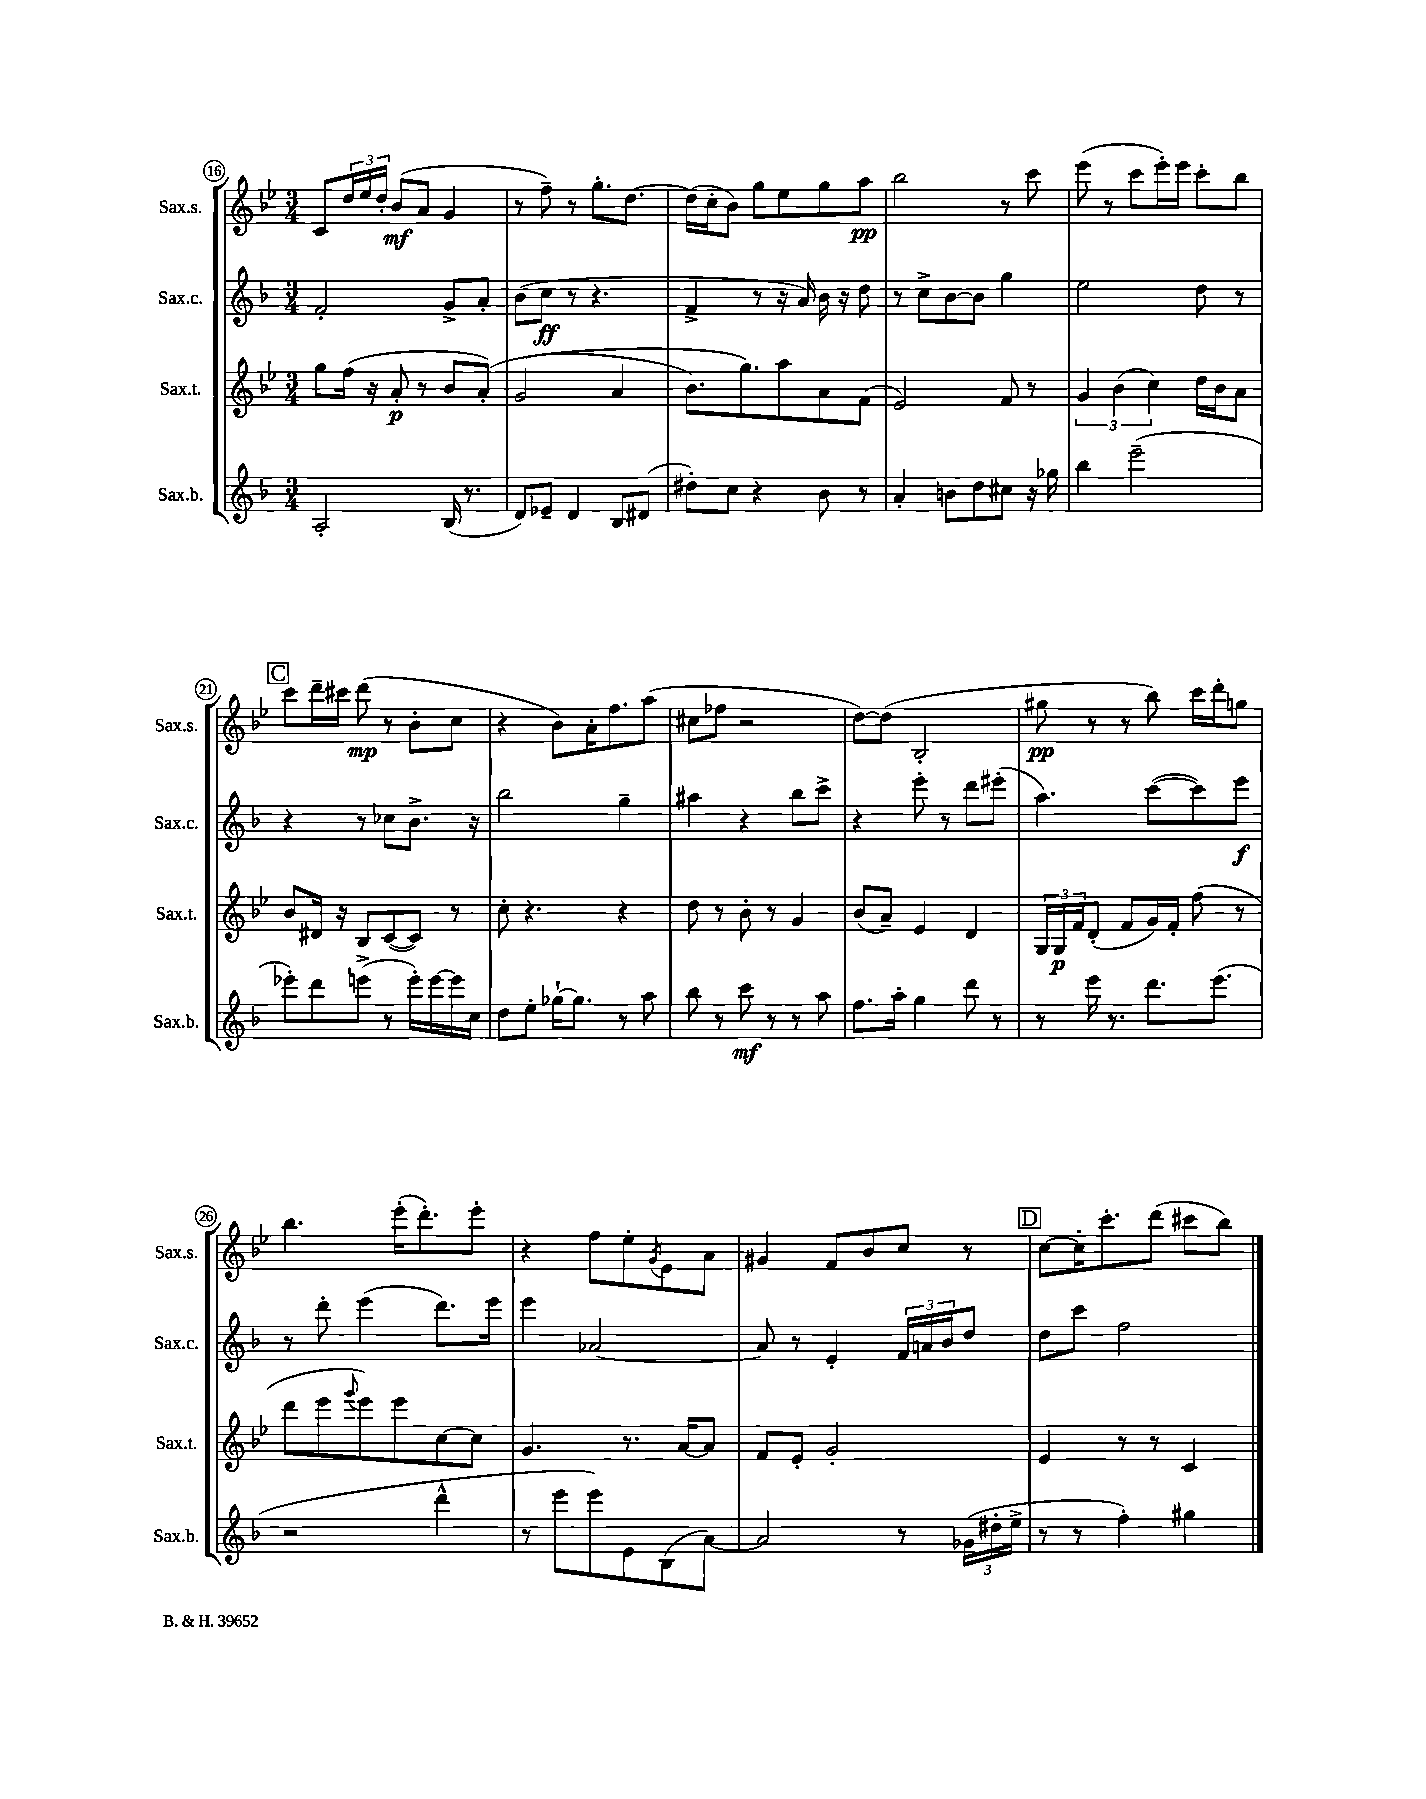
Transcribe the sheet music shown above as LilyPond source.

<<
\new StaffGroup <<
\new Staff = "s0" \with { instrumentName = "Sax.s." shortInstrumentName = "Sax.s." } {
    \clef treble \key bes \major \numericTimeSignature \time 3/4
    c'8 \tuplet 3/2 { d''16 ees''16 d''16-. } bes'8\mf( a'8 g'4 |
    r8 f''8--) r8 g''8.-. d''8.~ |
    d''16( c''16-. bes'8) g''8 ees''8 g''8 a''8\pp |
    bes''2 r8 c'''8 |
    ees'''8( r8 c'''8 ees'''16-.) ees'''16 c'''8-. bes''8 |
    \mark \markup { \box "C" } c'''8 d'''16-- cis'''16 d'''8\mp( r8 bes'8-. c''8 |
    r4 bes'8) a'16-. f''8. a''8( |
    cis''8 fes''8 r2 |
    d''8~) d''8( bes2-. |
    gis''8\pp r8 r8 bes''8) c'''16 d'''16-. g''8 |
    bes''4. ees'''16-.( d'''8.-.) ees'''8-. |
    r4 f''8 ees''8-. \acciaccatura { g'8 } ees'8 a'8 |
    gis'4 f'8 bes'8 c''8 r8 |
    \mark \markup { \box "D" } c''8~ c''16-. c'''8.-. d'''8( cis'''8 bes''8) \bar "|." |
}
\new Staff = "s1" \with { instrumentName = "Sax.c." shortInstrumentName = "Sax.c." } {
    \clef treble \key f \major \numericTimeSignature \time 3/4
    f'2-. g'8-> a'8-. |
    bes'8( c''8\ff r8 r4. |
    f'4-> r8 r16 a'16) bes'16 r16 d''8 |
    r8 c''8-> bes'8~ bes'8 g''4 |
    e''2 d''8 r8 |
    \mark \markup { \box "C" } r4 r8 ces''8 bes'8.-> r16 |
    bes''2 g''4-- |
    ais''4 r4 bes''8 c'''8-> |
    r4 e'''8-. r8 d'''8 eis'''8-.( |
    a''4.) c'''8~( c'''8) e'''8\f |
    r8 d'''8-. e'''4( d'''8.) e'''16 |
    e'''4 aes'2~ |
    aes'8 r8 e'4-. \tuplet 3/2 { f'16 a'16 bes'16 } d''8 |
    \mark \markup { \box "D" } d''8 c'''8 f''2 \bar "|." |
}
\new Staff = "s2" \with { instrumentName = "Sax.t." shortInstrumentName = "Sax.t." } {
    \clef treble \key bes \major \numericTimeSignature \time 3/4
    g''8 f''16( r16 a'8-.\p r8 bes'8 a'8-.)\( |
    g'2( a'4 |
    bes'8.) g''8.\) a''8 a'8 f'8( |
    ees'2) f'8 r8 |
    \tuplet 3/2 { g'4 bes'4( c''4) } d''16 bes'16 a'8 |
    \mark \markup { \box "C" } bes'8 dis'16 r16 bes8 c'8~( c'8) r8 |
    c''8-. r4. r4 |
    d''8 r8 bes'8-. r8 g'4 |
    bes'8( a'8--) ees'4 d'4 |
    \tuplet 3/2 { g16 g16\p f'16 } d'8-.( f'8 g'16) f'16-. f''8( r8 |
    d'''8 ees'''8 \appoggiatura { g'''8 } ees'''8) ees'''8 c''8~ c''8 |
    g'4. r8. a'16~ a'8 |
    f'8 ees'8-. g'2-. |
    \mark \markup { \box "D" } ees'4 r8 r8 c'4 \bar "|." |
}
\new Staff = "s3" \with { instrumentName = "Sax.b." shortInstrumentName = "Sax.b." } {
    \clef treble \key f \major \numericTimeSignature \time 3/4
    a2-. bes16( r8. |
    d'8) ees'8-- d'4 bes8 dis'8( |
    dis''8-.) c''8 r4 bes'8 r8 |
    a'4-. b'8 d''8 cis''8 r16 ges''16 |
    bes''4 e'''2--( |
    \mark \markup { \box "C" } ees'''8-.) d'''8 e'''8->( r8 e'''16-.) e'''16~ e'''16 c''16 |
    d''8 e''8-. ges''16~-! ges''8. r8 a''8 |
    bes''8 r8 c'''8\mf r8 r8 a''8 |
    f''8. a''16-. g''4 d'''8 r8 |
    r8 e'''16 r8. d'''8. e'''8.( |
    r2 d'''4-^ |
    r8 e'''8 e'''8) e'8 bes8( a'8~) |
    a'2 r8 \tuplet 3/2 { ges'16( dis''16-. e''16-> } |
    \mark \markup { \box "D" } r8 r8 f''4-.) gis''4 \bar "|." |
}
>>
>>
\layout { \context { \Score currentBarNumber = #16 \override BarNumber.stencil = #(make-stencil-circler 0.1 0.3 ly:text-interface::print) } }
